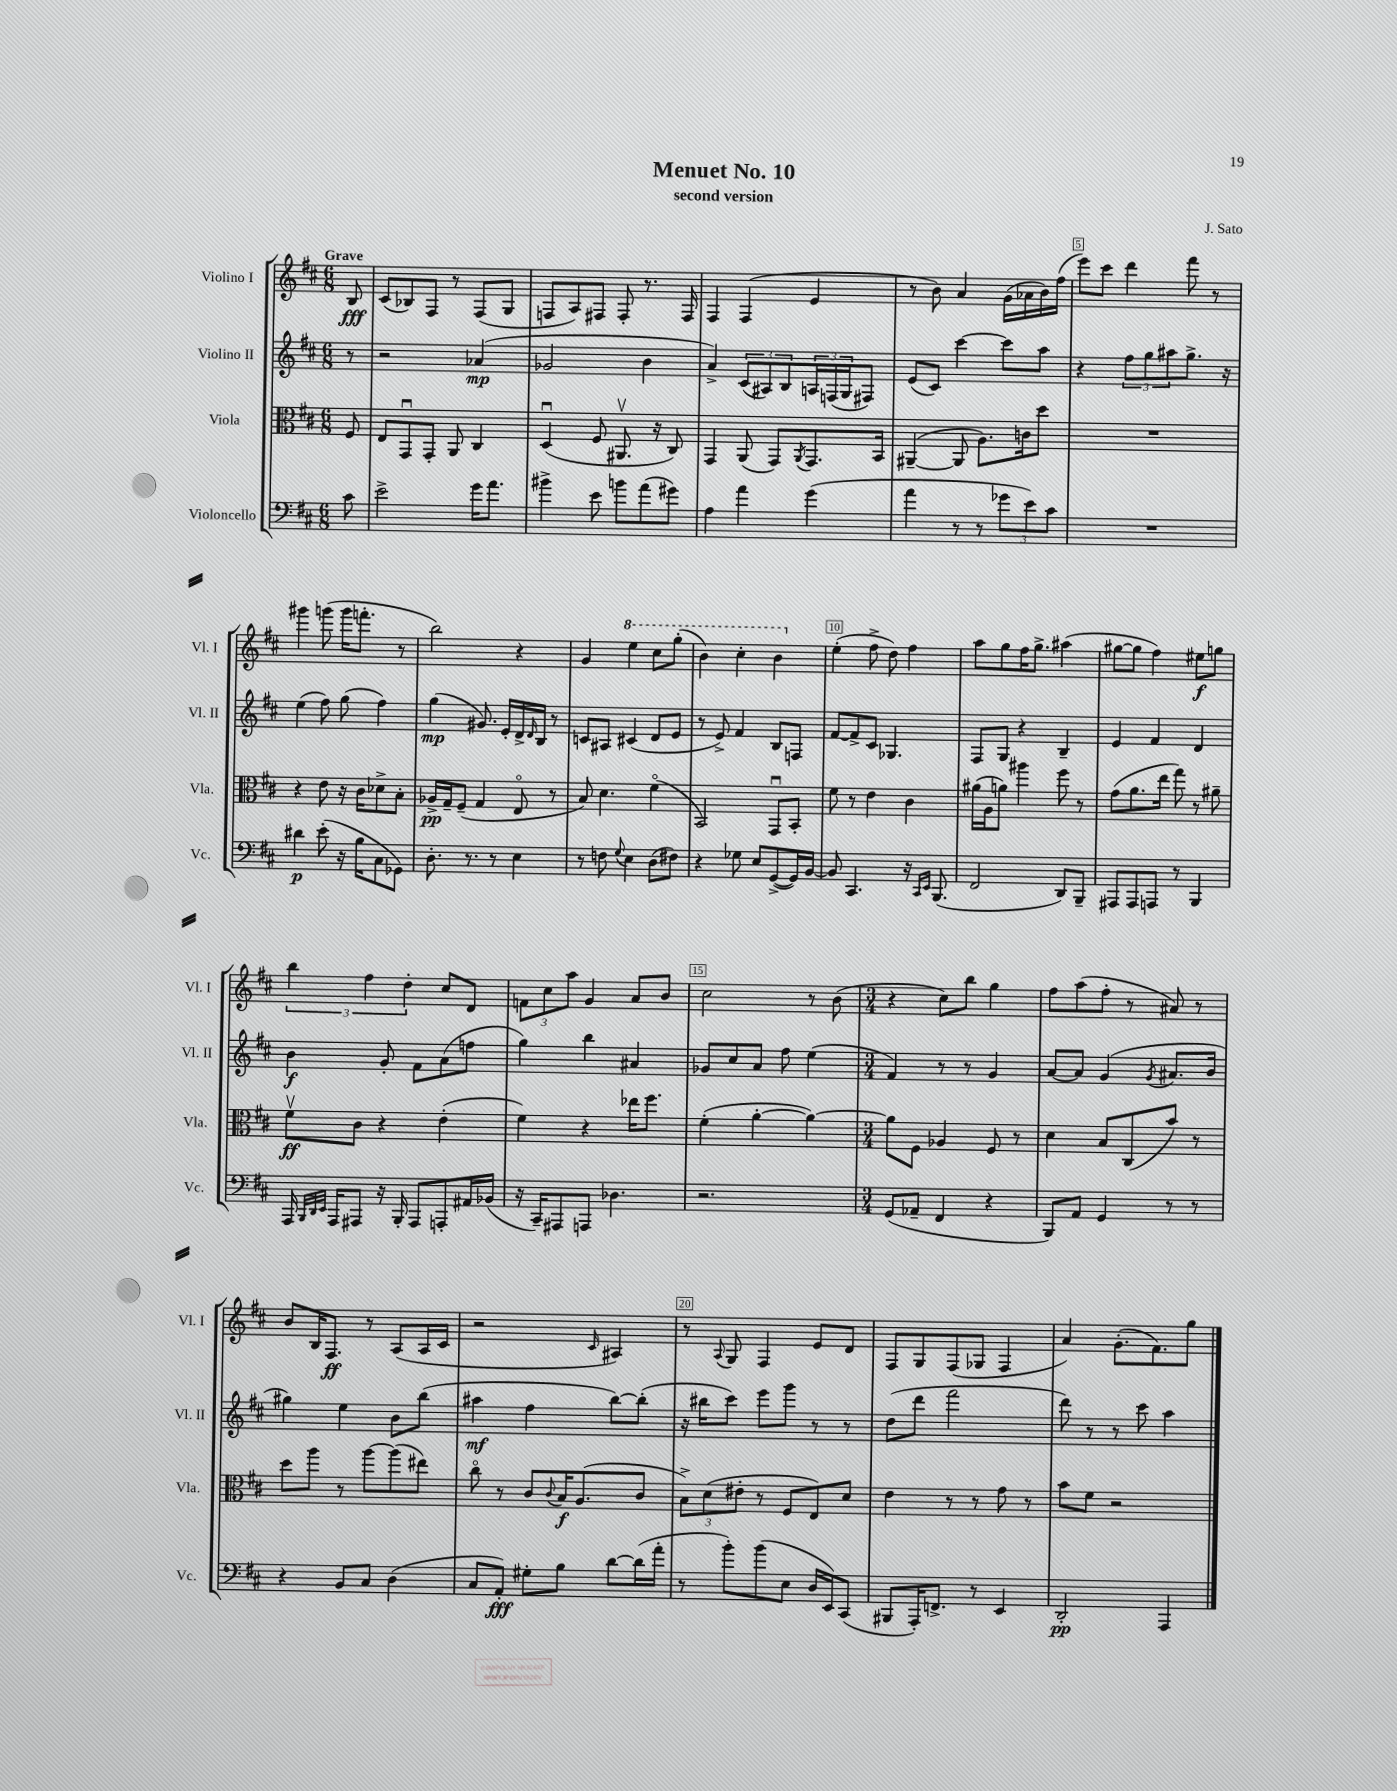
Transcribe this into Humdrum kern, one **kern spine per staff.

**kern	**dynam	**kern	**dynam	**kern	**dynam	**kern	**dynam
*part4	*part4	*part3	*part3	*part2	*part2	*part1	*part1
*staff4	*staff4	*staff3	*staff3	*staff2	*staff2	*staff1	*staff1
*I"Violoncello	*	*I"Viola	*	*I"Violino II	*	*I"Violino I	*
*I'Vc.	*	*I'Vla.	*	*I'Vl. II	*	*I'Vl. I	*
*clefF4	*	*clefC3	*	*clefG2	*	*clefG2	*
*k[f#c#]	*	*k[f#c#]	*	*k[f#c#]	*	*k[f#c#]	*
*M6/8	*	*M6/8	*	*M6/8	*	*M6/8	*
=	=	=	=	=	=	=	=
!	!	!	!	!	!	!LO:TX:a:B:t=Grave	!
8c#\	.	8F#/	.	8r	.	8B/	fff
=1	=1	=1	=1	=1	=1	=1	=1
2e^\	.	8E/L	.	2r	.	(8c#/L	.
.	.	8GGu/	.	.	.	8B-X/)	.
.	.	8GG'/J	.	.	.	8F#/J	.
.	.	8AA/	.	.	.	8r	.
16g\KL	.	4C#/	.	(4a-X/	mp	(8F#/L	.
8.a\J	.	.	.	.	.	.	.
.	.	.	.	.	.	8G/J	.
=2	=2	=2	=2	=2	=2	=2	=2
4b#X^\	.	(4Du/	.	2g-X/	.	8Fn/L	.
.	.	.	.	.	.	8A/)	.
8e\	.	8F#/	.	.	.	8F#X/J	.
8bn\L	.	8.AA#Xv/	.	.	.	8F#'/	.
(8a\	.	.	.	4b\	.	8.r	.
.	.	16r	.	.	.	.	.
8g#X\J)	.	8C#/)	.	.	.	.	.
.	.	.	.	.	.	16F#/	.
=3	=3	=3	=3	=3	=3	=3	=3
4A\	.	4GG/	.	4a^/)	.	4F#/	.
4a\	.	(8AA/	.	(12c#/L	.	(4F#/	.
.	.	.	.	12A#X/)	.	.	.
.	.	8GG/L)	.	.	.	.	.
.	.	.	.	12B/	.	.	.
.	.	8qAA/	.	.	.	.	.
(4g\	.	8.GG/	.	24An/L	.	4e/	.
.	.	.	.	(24Fn/	.	.	.
.	.	.	.	24G/J	.	.	.
.	.	.	.	8F#X/J)	.	.	.
.	.	16BB/Jk	.	.	.	.	.
=4	=4	=4	=4	=4	=4	=4	=4
4a\	.	([4AA#X~/	.	(8e/L	.	8r	.
.	.	.	.	8c#/J)	.	8b\)	.
8r	.	8AA#/]	.	[4ccc#\	.	4a/	.
8r	.	8.A\L)	.	.	.	.	.
12g-X\L	.	.	.	8ccc#\L]	.	(16g\LL	.
.	.	16cn\k	.	.	.	16a-X\	.
12e\)	.	.	.	.	.	.	.
.	.	8dd\J	.	8aa\J	.	16b\)	.
12c#\J	.	.	.	.	.	.	.
.	.	.	.	.	.	(16ff#\JJ	.
=5	=5	=5	=5	=5	=5	=5	=5
2.r	.	2.r	.	4r	.	8eee\L)	.
.	.	.	.	.	.	8ccc#\J	.
.	.	.	.	12ff#\L	.	4ddd\	.
.	.	.	.	12gg\	.	.	.
.	.	.	.	12aa#X\	.	.	.
.	.	.	.	8.gg^\J	.	8fff#\	.
.	.	.	.	.	.	8r	.
.	.	.	.	16r	.	.	.
!!LO:LB:g=z
=6	=6	=6	=6	=6	=6	=6	=6
4d#X\	p	4r	.	(4ee\	.	4ggg#X\	.
(8e'\	.	8e\	.	8ff#\)	.	(8gggn\	.
16r	.	16r	.	(8gg\	.	16ggg\KL	.
16B\KL	.	16c#\KL	.	.	.	8.fffn'\J	.
8C#\	.	8d-X^\	.	4ff#\)	.	.	.
8GG-X\J)	.	8B'\J	.	.	.	8r	.
=7	=7	=7	=7	=7	=7	=7	=7
8.D'\	.	16A-X^/LL	pp	(4gg\	mp	2bb\)	.
.	.	16G~/J	.	.	.	.	.
.	.	(8F#~/J	.	.	.	.	.
8.r	.	.	.	.	.	.	.
.	.	4G/	.	8.g#X/)	.	.	.
8r	.	.	.	.	.	.	.
.	.	.	.	16e'/LL	.	.	.
4E\	.	8E/	.	16d^/	.	4r	.
.	.	.	.	16qqd/	.	.	.
.	.	.	.	16B/JJ	.	.	.
.	.	8r	.	8r	.	.	.
=8	=8	=8	=8	=8	=8	=8	=8
8r	.	8B/)	.	8cn/L	.	4g/	.
8Fn\	.	4.d\	.	8A#X/J	.	.	.
8qqG/	.	.	.	.	.	.	.
*	*	*	*	*	*	*8va	*
4E\	.	.	.	(4c#X/	.	4eee\	.
(8D\L	.	(4f#\	.	8d/L	.	8ccc#\L	.
8F#X\J)	.	.	.	8e/J	.	(8ggg'\J	.
=9	=9	=9	=9	=9	=9	=9	=9
4r	.	2BB/)	.	8r	.	4bb\)	.
.	.	.	.	8e^/)	.	.	.
8G-X\	.	.	.	4f#/	.	4ccc#'\	.
8E/L	.	.	.	.	.	.	.
([8GG^/	.	8GGu/L	.	8B/L	.	4bb\	.
16GG/L])	.	8BB'/J	.	8Fn/J	.	.	.
[16BB/JJ	.	.	.	.	.	.	.
=10	=10	=10	=10	=10	=10	=10	=10
*	*	*	*	*	*	*X8va	*
8BB/]	.	8f#\	.	[8f#/L	.	(4ee'\	.
4.CC#/	.	8r	.	8f#^/]	.	.	.
.	.	4e\	.	8c#/J	.	8ff#^\	.
.	.	.	.	4.G-X/	.	8dd\)	.
16r	.	4c#\	.	.	.	4ff#\	.
16qqCC#/LL	.	.	.	.	.	.	.
16qqEE/JJ	.	.	.	.	.	.	.
(8.BBB/	.	.	.	.	.	.	.
=11	=11	=11	=11	=11	=11	=11	=11
2FF#/	.	(16a#X\LL	.	8F#/L	.	8aa\L	.
.	.	16A\J	.	.	.	.	.
.	.	8an\J)	.	8G/J	.	8gg\	.
.	.	4aa#X\	.	4r	.	16ff#\K	.
.	.	.	.	.	.	8.gg^\J	.
8DD/L)	.	8ff#\	.	4B~/	.	(4aa#X\	.
8BBB~/J	.	8r	.	.	.	.	.
=12	=12	=12	=12	=12	=12	=12	=12
8AAA#X/L	.	(8g\L	.	4e/	.	[8gg#X\L	.
8AAA#/	.	8.a\	.	.	.	8gg#\J]	.
8AAAn/J	.	.	.	4f#/	.	4ff#\)	.
.	.	16ee\Jk	.	.	.	.	.
8r	.	8gg\)	.	.	.	.	.
4BBB/	.	8r	.	4d/	.	8ee#X\L	f
.	.	8a#X~\	.	.	.	8ggn\J	.
!!LO:LB:g=z
=13	=13	=13	=13	=13	=13	=13	=13
16AAA/	.	8f#v\L	ff	4b\	f	6bb\	.
32qqBBB/LLL	.	.	.	.	.	.	.
32qqDD/	.	.	.	.	.	.	.
32qqEE/JJJ	.	.	.	.	.	.	.
16AAA/KL	.	.	.	.	.	.	.
8AAA#X/J	.	8c#\J	.	.	.	.	.
.	.	.	.	.	.	6ff#\	.
16r	.	4r	.	8g'/	.	.	.
16BBB'/	.	.	.	.	.	.	.
.	.	.	.	.	.	6dd'\	.
8AAA#/L	.	.	.	8f#\L	.	.	.
8AAAn'/	.	(4e'\	.	(8a\	.	8cc#/L	.
16AA#X/L	.	.	.	8ffn\J	.	8d/J	.
(16BB-X/JJ	.	.	.	.	.	.	.
=14	=14	=14	=14	=14	=14	=14	=14
16r	.	4f#\)	.	4gg\)	.	12fn\L	.
16CC#~/KL)	.	.	.	.	.	.	.
.	.	.	.	.	.	12cc#\	.
8AAA#X/	.	.	.	.	.	.	.
.	.	.	.	.	.	12aa\J	.
8AAAn/J	.	4r	.	4bb\	.	4g/	.
4.D-X\	.	.	.	.	.	.	.
.	.	16ee-X\KL	.	4a#X/	.	8a/L	.
.	.	8.ff#\J	.	.	.	.	.
.	.	.	.	.	.	8b/J	.
=15	=15	=15	=15	=15	=15	=15	=15
2.r	.	(4f#'\	.	8g-X/L	.	2cc#\	.
.	.	.	.	8cc#/	.	.	.
.	.	[4a'\	.	8a/J	.	.	.
.	.	.	.	8ff#\	.	.	.
.	.	4a\_)	.	(4ee\	.	8r	.
.	.	.	.	.	.	(8b\	.
=16	=16	=16	=16	=16	=16	=16	=16
*M3/4	*	*M3/4	*	*M3/4	*	*M3/4	*
(8GG/L	.	8a\L]	.	4f#/)	.	4r	.
8AA-X~/J	.	8F#\J	.	.	.	.	.
4FF#/	.	4A-X/	.	8r	.	8cc#\L)	.
.	.	.	.	8r	.	8bb\J	.
4r	.	8F#/	.	4g/	.	4gg\	.
.	.	8r	.	.	.	.	.
=17	=17	=17	=17	=17	=17	=17	=17
8BBB/L)	.	4d\	.	[8a/L	.	8ff#\L	.
8AA/J	.	.	.	8a/J]	.	(8aa\	.
4GG/	.	8B/L	.	(4g/	.	8ff#'\J	.
.	.	(8C#/	.	.	.	8r	.
.	.	.	.	8qg/	.	.	.
8r	.	8b/J)	.	8.a#X/L	.	8a#X/)	.
8r	.	8r	.	.	.	8r	.
.	.	.	.	16b/Jk	.	.	.
!!LO:LB:g=z
=18	=18	=18	=18	=18	=18	=18	=18
4r	.	8dd\L	.	4gg#X\)	.	8b/L	.
.	.	8aa\J	.	.	.	16B/K	.
.	.	.	.	.	.	8.F#/J	ff
8BB/L	.	8r	.	4ee\	.	.	.
8C#/J	.	[8aa\L	.	.	.	8r	.
(4D\	.	(8aa\]	.	8b\L	.	(8A/L	.
.	.	8ee#X\J)	.	(8bb\J	.	16A/L	.
.	.	.	.	.	.	16c#/JJ	.
=19	=19	=19	=19	=19	=19	=19	=19
8C#/L	.	8cc#\	.	4aa#X\	mf	2r	.
8AA'/J)	fff	8r	.	.	.	.	.
8G#X'\L	.	8c#/L	.	4ff#\	.	.	.
.	.	8qqc#/	.	.	.	.	.
8B\J	.	16B/K	f	.	.	.	.
.	.	(8.A/	.	.	.	.	.
.	.	.	.	.	.	16qqc#/	.
[8d\L	.	.	.	[8bb\L)	.	4A#X/)	.
(16d\L]	.	8c#/J	.	(8bb'\J]	.	.	.
16a'\JJ	.	.	.	.	.	.	.
=20	=20	=20	=20	=20	=20	=20	=20
8r	.	12B^\L)	.	16r	.	8r	.
.	.	.	.	16bb#X\KL	.	.	.
.	.	(12d\	.	.	.	.	.
.	.	.	.	.	.	8qqA/	.
8b'\L)	.	.	.	8ccc#\J)	.	8G/	.
.	.	12e#X'\J	.	.	.	.	.
(8b\	.	8r	.	8eee\L	.	4F#/	.
8E\J	.	8F#/L	.	8ggg\J	.	.	.
16D/LL	.	8E/)	.	8r	.	8e/L	.
16EE/J)	.	.	.	.	.	.	.
(8CC#/J	.	8d/J	.	8r	.	8d/J	.
=21	=21	=21	=21	=21	=21	=21	=21
8BBB#X/L	.	4e\	.	(8dd\L	.	8F#/L	.
16AAA'/K)	.	.	.	8ddd\J	.	8G/	.
8.FFn^/J	.	.	.	.	.	.	.
.	.	8r	.	2fff#\	.	(8F#/	.
8r	.	8r	.	.	.	8G-X/J	.
4EE/	.	8g\	.	.	.	4F#/	.
.	.	8r	.	.	.	.	.
=22	=22	=22	=22	=22	=22	=22	=22
2DD'/	pp	8b\L	.	8ddd\)	.	4a/)	.
.	.	8f#\J	.	8r	.	.	.
.	.	2r	.	8r	.	(8.g'\L	.
.	.	.	.	8ccc#\	.	.	.
.	.	.	.	.	.	8.f#\)	.
4AAA/	.	.	.	4aa\	.	.	.
.	.	.	.	.	.	8gg\J	.
==	==	==	==	==	==	==	==
*-	*-	*-	*-	*-	*-	*-	*-
